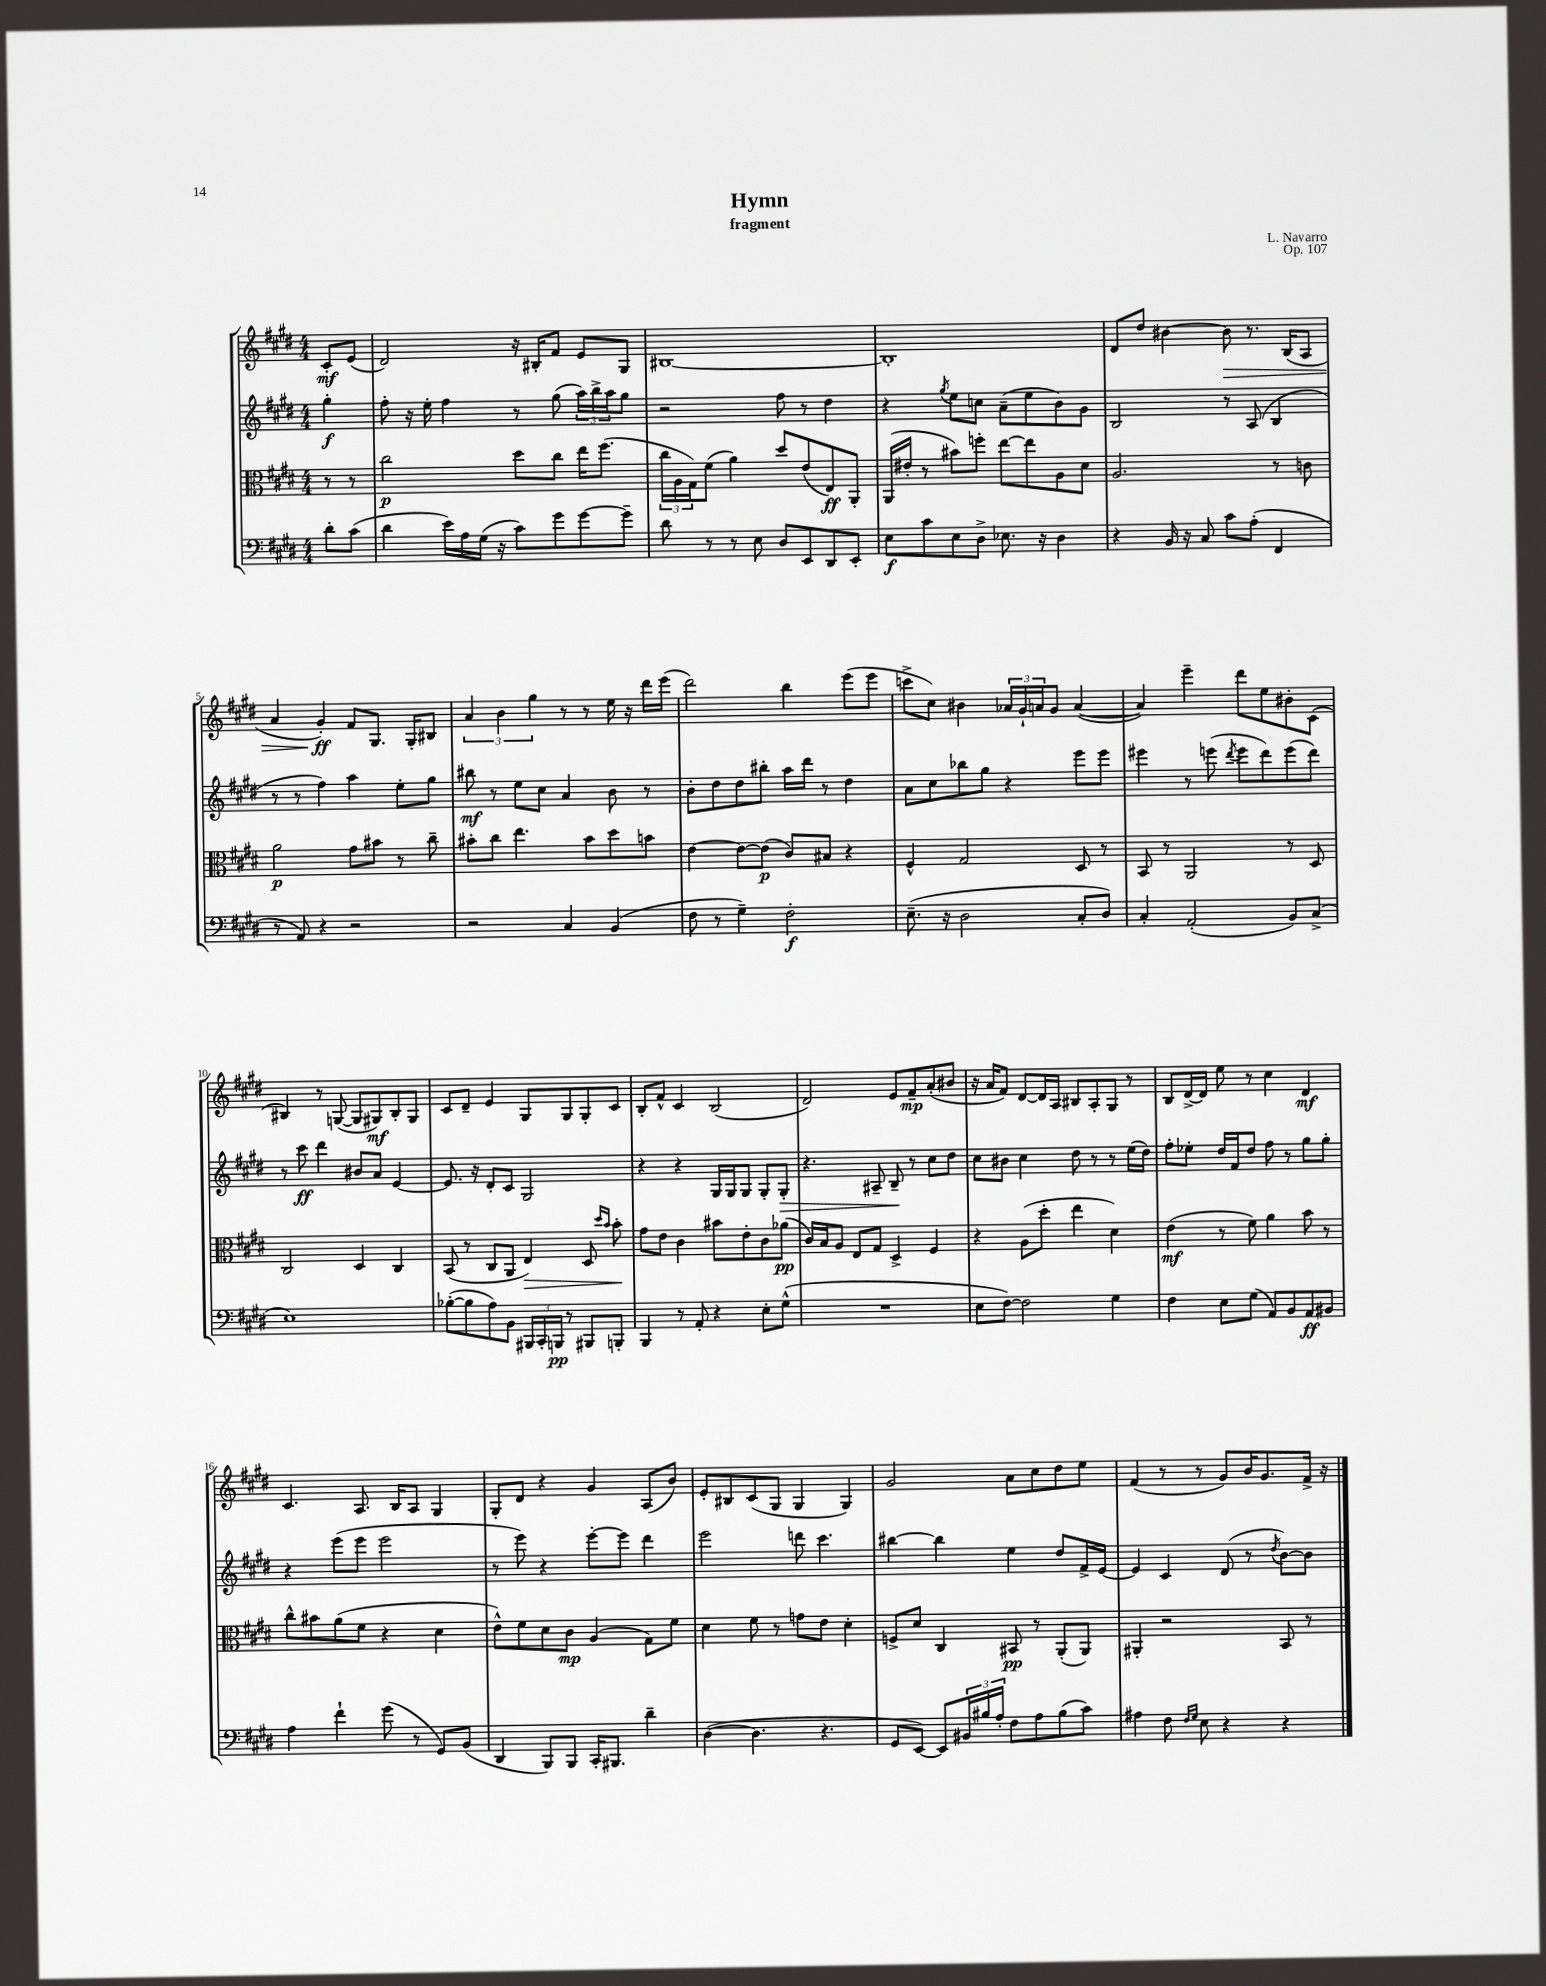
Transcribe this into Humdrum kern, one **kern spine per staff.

**kern	**dynam	**kern	**dynam	**kern	**dynam	**kern	**dynam
*part4	*part4	*part3	*part3	*part2	*part2	*part1	*part1
*staff4	*staff4	*staff3	*staff3	*staff2	*staff2	*staff1	*staff1
*clefF4	*	*clefC3	*	*clefG2	*	*clefG2	*
*k[f#c#g#d#]	*	*k[f#c#g#d#]	*	*k[f#c#g#d#]	*	*k[f#c#g#d#]	*
*M4/4	*	*M4/4	*	*M4/4	*	*M4/4	*
=	=	=	=	=	=	=	=
8d#'\L	.	8r	.	4gg#'\	f	8c#'/L	mf
(8c#\J	.	8r	.	.	.	(8e/J	.
=1	=1	=1	=1	=1	=1	=1	=1
4d#\	.	2cc#\	p	8ff#'\	.	2d#/)	.
.	.	.	.	16r	.	.	.
.	.	.	.	16ee'\	.	.	.
16e\LL)	.	.	.	4ff#\	.	.	.
16A\	.	.	.	.	.	.	.
(16G#\JJ	.	.	.	.	.	.	.
16r	.	.	.	.	.	.	.
8c#\L)	.	8dd#\L	.	8r	.	16r	.
.	.	.	.	.	.	16B#X'/KL	.
8g#\	.	8cc#\J	.	(8gg#\	.	8f#/J	.
[8g#\	.	16ee\KL	.	24aa\LL)	.	8e/L	.
.	.	.	.	24bb^\	.	.	.
.	.	(8.ff#\J	.	.	.	.	.
.	.	.	.	24aa\J	.	.	.
8g#~\J]	.	.	.	8gg#\J	.	8G#/J	.
=2	=2	=2	=2	=2	=2	=2	=2
8d#\	.	24cc#\LL	.	2r	.	[1B#X	.
.	.	24A\	.	.	.	.	.
.	.	24G#\J)	.	.	.	.	.
8r	.	(8f#\J	.	.	.	.	.
8r	.	4a\)	.	.	.	.	.
8E\	.	.	.	.	.	.	.
8D#/L	.	8dd#/L	.	8ff#\	.	.	.
8EE/	.	(8e/	.	8r	.	.	.
8DD#/	.	8E/)	ff	4dd#\	.	.	.
8EE'/J	.	8AA'/J	.	.	.	.	.
=3	=3	=3	=3	=3	=3	=3	=3
8E\L	f	(16AA/LL	.	4r	.	1B#']	.
.	.	16e#X'/JJ	.	.	.	.	.
8c#\	.	8r	.	.	.	.	.
.	.	.	.	8qgg#/	.	.	.
8E\	.	8b#X\L)	.	8ee\L	.	.	.
8D#^\J	.	8ffn'\J	.	8ccn\J	.	.	.
8.E-X\	.	[8ee\L	.	(8a~\L	.	.	.
.	.	8ee\]	.	8ee\	.	.	.
16r	.	.	.	.	.	.	.
4D#\	.	8A\	.	8b\)	.	.	.
.	.	8d#\J	.	8g#\J	.	.	.
=4	=4	=4	=4	=4	=4	=4	=4
4r	.	2.A/	.	2B/	.	8d#/L	.
.	.	.	.	.	.	8dd#/J	.
16BB/	.	.	.	.	.	[4b#X\	.
16r	.	.	.	.	.	.	.
8C#/	.	.	.	.	.	.	.
!	!	!	!	!	!	!	!LO:HP:b
8c#\L	.	.	.	8r	.	8b#\]	>
(8A'\J	.	.	.	(8A/	.	8.r	.
4FF#/	.	8r	.	4B/	.	.	.
.	.	.	.	.	.	(16B/KL	.
.	.	8cn\	.	.	.	8A/J	.
!!LO:LB:g=z
=5	=5	=5	=5	=5	=5	=5	=5
8r	.	2a\	p	8r	.	4a/	.
8AA/)	.	.	.	8r	.	.	.
4r	.	.	.	4ff#\)	.	4g#'/)	ff
2r	.	8g#\L	.	4aa\	.	8f#/L	]
.	.	8b#X\J	.	.	.	8.G#/J	.
.	.	8r	.	8ee'\L	.	.	.
.	.	.	.	.	.	16G#'/KL	.
.	.	8cc#~\	.	8gg#\J	.	8B#X/J	.
=6	=6	=6	=6	=6	=6	=6	=6
2r	.	8b#X'\L	.	8bb#X\	mf	6a/	.
.	.	8cc#\J	.	8r	.	.	.
.	.	.	.	.	.	6b\	.
.	.	4.ee\	.	8ee\L	.	.	.
.	.	.	.	.	.	6gg#\	.
.	.	.	.	8cc#\J	.	.	.
4C#/	.	.	.	4a/	.	8r	.
.	.	8b#\L	.	.	.	8r	.
(4BB/	.	8dd#\	.	8b\	.	16ee\	.
.	.	.	.	.	.	16r	.
.	.	8bn\J	.	8r	.	16ddd#\LL	.
.	.	.	.	.	.	(16eee\JJ	.
=7	=7	=7	=7	=7	=7	=7	=7
8F#\	.	[4e\	.	8b'\L	.	2ddd#\)	.
8r	.	.	.	8dd#\	.	.	.
4G#~\)	.	8e\L_	.	8dd#\	.	.	.
.	.	(8e\J]	p	8bb#X'\J	.	.	.
2F#'\	f	8c#/L)	.	16aa\LL	.	4bb\	.
.	.	.	.	16ddd#\JJ	.	.	.
.	.	8B#X/J	.	8r	.	.	.
.	.	4r	.	4dd#\	.	(8eee\L	.
.	.	.	.	.	.	8eee\J	.
=8	=8	=8	=8	=8	=8	=8	=8
(8.E~\	.	4F#^^/	.	8a\L	.	8cccn^\L	.
.	.	.	.	8cc#\	.	8cc#\J)	.
16r	.	.	.	.	.	.	.
2D#\	.	2G#/	.	8bb-X\	.	4b#X\	.
.	.	.	.	8gg#\J	.	.	.
.	.	.	.	4r	.	24a-X/LL	.
.	.	.	.	.	.	24g#`/	.
.	.	.	.	.	.	24an/J	.
.	.	.	.	.	.	8g#/J	.
8C#'/L	.	8D#/	.	8eee\L	.	([4a/	.
8D#/J)	.	8r	.	8eee\J	.	.	.
=9	=9	=9	=9	=9	=9	=9	=9
4C#'/	.	8BB/	.	4eee#X\	.	4a/])	.
.	.	8r	.	.	.	.	.
(2AA'/	.	2AA/	.	8r	.	4eee~\	.
.	.	.	.	(8eeen\	.	.	.
.	.	.	.	8qddd#/	.	.	.
.	.	.	.	8eee\L	.	8ddd#\L	.
.	.	.	.	8ddd#\)	.	8ee\	.
8BB/L)	.	8r	.	(8eee\	.	8b#X'\	.
(8C#^/J	.	8D#/	.	8ddd#\J)	.	(8c#\J	.
!!LO:LB:g=z
=10	=10	=10	=10	=10	=10	=10	=10
1E)	.	2C#/	.	8r	.	4B#X/)	.
.	.	.	.	8ccc#\	ff	.	.
.	.	.	.	4ddd#\	.	8r	.
.	.	.	.	.	.	([8Gn/	.
.	.	4D#/	.	8b#X/L	.	8G/L]	.
.	.	.	.	8a/J	.	8G#X/)	mf
.	.	4C#/	.	[4e/	.	8B#'/	.
.	.	.	.	.	.	8G#/J	.
=11	=11	=11	=11	=11	=11	=11	=11
([8B-X'\L	.	(8BB/	.	8.e/]	.	8c#/L	.
8B-\]	.	8r	.	.	.	8d#~/J	.
.	.	.	.	16r	.	.	.
8A\)	.	8C#/L	.	8d#'/L	.	4e/	.
8BB\J	.	8AA/J	.	8c#/J	.	.	.
!	!	!	!LO:HP:b	!	!	!	!
24BBB#X/LL	.	4E/)	>	2G#/	.	8G#/L	.
24CC#'/	.	.	.	.	.	.	.
24BBBn/JJ	pp	.	.	.	.	.	.
8r	.	.	.	.	.	8G#/	.
8BBB#X/L	.	8D#/	.	.	.	8G#'/	.
.	.	16qqdd#/LL	.	.	.	.	.
.	.	16qqb/JJ	.	.	.	.	.
8BBBn'/J	.	8b'\	.	.	.	8c#/J	.
.	.	.	]	.	.	.	.
=12	=12	=12	=12	=12	=12	=12	=12
4BBB/	.	8g#\L	.	4r	.	8B'/L	.
.	.	8e\J	.	.	.	8f#^^/J	.
8r	.	4c#\	.	4r	.	4c#/	.
8AA'/	.	.	.	.	.	.	.
4r	.	8b#X\L	.	16G#/LL	.	(2B/	.
.	.	.	.	16G#/J	.	.	.
.	.	8e'\	.	8G#/J	.	.	.
8E'\L	.	8c#\	.	8G#'/L	.	.	.
!	!	!	!	!	!LO:HP:b	!	!
(8G#^^\J	.	(8a-X\J	pp	8G#'/J	>	.	.
=13	=13	=13	=13	=13	=13	=13	=13
1r	.	16c#/LL)	.	4.r	.	2d#/)	.
.	.	16B/J	.	.	.	.	.
.	.	8A/J	.	.	.	.	.
.	.	8E/L	.	.	.	.	.
.	.	8G#/J	.	8A#X~/	.	.	.
.	.	4D#^/	.	8B~/	.	8e/L	.
.	.	.	.	8r	]	8f#~/	mp
.	.	4F#/	.	8cc#\L	.	(8a'/	.
.	.	.	.	8dd#\J	.	8b#X/J	.
=14	=14	=14	=14	=14	=14	=14	=14
8E\L	.	4r	.	8cc#\L	.	16r	.
.	.	.	.	.	.	16a/KL	.
[8F#\J)	.	.	.	8b#X\J	.	8f#/J)	.
2F#\]	.	(8A\L	.	4cc#\	.	[8d#/L	.
.	.	8dd#'\J	.	.	.	16d#/L]	.
.	.	.	.	.	.	16A/JJ	.
.	.	4ee\	.	8dd#\	.	8B#X/L	.
.	.	.	.	8r	.	8A'/	.
4G#\	.	4d#\)	.	8r	.	8G#/J	.
.	.	.	.	(16ee\LL	.	8r	.
.	.	.	.	16dd#\JJ)	.	.	.
=15	=15	=15	=15	=15	=15	=15	=15
4F#\	.	(4e\	mf	8ff#'\L	.	8B/L	.
.	.	.	.	8ee-X'\J	.	[16d#^/L	.
.	.	.	.	.	.	16d#/JJ]	.
8E\L	.	8r	.	16dd#/LL	.	8ee\	.
.	.	.	.	16f#/J	.	.	.
(8G#\J	.	8f#\)	.	8dd#/J	.	8r	.
8AA/L)	.	4a\	.	8ff#\	.	4cc#\	.
8BB/	.	.	.	8r	.	.	.
8AA/	ff	8b\	.	8gg#\L	.	4d#/	mf
8BB#X/J	.	8r	.	8gg#'\J	.	.	.
!!LO:LB:g=z
=16	=16	=16	=16	=16	=16	=16	=16
4A\	.	8cc#^^\L	.	4r	.	4.c#/	.
.	.	8b#X\	.	.	.	.	.
4f#`\	.	(8a\	.	(8eee\L	.	.	.
.	.	8f#\J	.	8eee\J	.	8.A/	.
(8g#\	.	4r	.	2eee\	.	.	.
.	.	.	.	.	.	16B/KL	.
8r	.	.	.	.	.	8A/J	.
8GG#/L)	.	4d#\	.	.	.	4G#/	.
(8BB/J	.	.	.	.	.	.	.
=17	=17	=17	=17	=17	=17	=17	=17
4DD#/	.	8e^^\L)	.	8r	.	8G#'/L	.
.	.	8f#\	.	8eee\)	.	8d#/J	.
8BBB/L)	.	8d#\	.	4r	.	4r	.
8BBB/J	.	8c#\J	mp	.	.	.	.
16CC#'/KL	.	(4A/	.	[8eee'\L	.	4g#/	.
8.BBB#X/J	.	.	.	.	.	.	.
.	.	.	.	8eee\J]	.	.	.
4d#~\	.	8G#\L)	.	4ddd#\	.	(8A/L	.
.	.	8f#\J	.	.	.	8b/J)	.
=18	=18	=18	=18	=18	=18	=18	=18
([4D#\	.	4d#\	.	2eee\	.	8e'/L	.
.	.	.	.	.	.	8B#X/	.
4.D#\]	.	8f#\	.	.	.	(8c#/	.
.	.	8r	.	.	.	8G#/J	.
.	.	8gn\L	.	8dddn\	.	4G#/	.
4.r	.	8e\J	.	4.ccc#\	.	.	.
.	.	4d#'\	.	.	.	4G#/)	.
=19	=19	=19	=19	=19	=19	=19	=19
8GG#/L	.	8Fn^/L	.	[4bb#X\	.	2g#/	.
[8EE/J)	.	8d#/J	.	.	.	.	.
8EE/L]	.	4C#/	.	4bb#\]	.	.	.
24BB#X/L	.	.	.	.	.	.	.
24B#X/	.	.	.	.	.	.	.
24A'/JJ	.	.	.	.	.	.	.
8F#\L	.	8BB#X/	pp	4ee\	.	8a\L	.
8A\	.	8r	.	.	.	8cc#\	.
(8B#\	.	(8AA'/L	.	8dd#/L	.	8dd#\	.
8c#\J)	.	8AA/J)	.	16f#^/L	.	8ee\J	.
.	.	.	.	[16e/JJ	.	.	.
=20	=20	=20	=20	=20	=20	=20	=20
4A#X\	.	4AA#X'/	.	4e/]	.	(4f#/	.
8F#\	.	2r	.	4c#/	.	8r	.
16qqF#/LL	.	.	.	.	.	.	.
16qqG#/JJ	.	.	.	.	.	.	.
8E\	.	.	.	.	.	8r	.
4r	.	.	.	(8d#/	.	8g#/L)	.
.	.	.	.	8r	.	16b/K	.
.	.	.	.	.	.	8.g#/	.
.	.	.	.	8qdd#/	.	.	.
4r	.	8BB/	.	[8b\L)	.	.	.
.	.	8r	.	8b\J]	.	16f#^/Jk	.
.	.	.	.	.	.	16r	.
==	==	==	==	==	==	==	==
*-	*-	*-	*-	*-	*-	*-	*-
